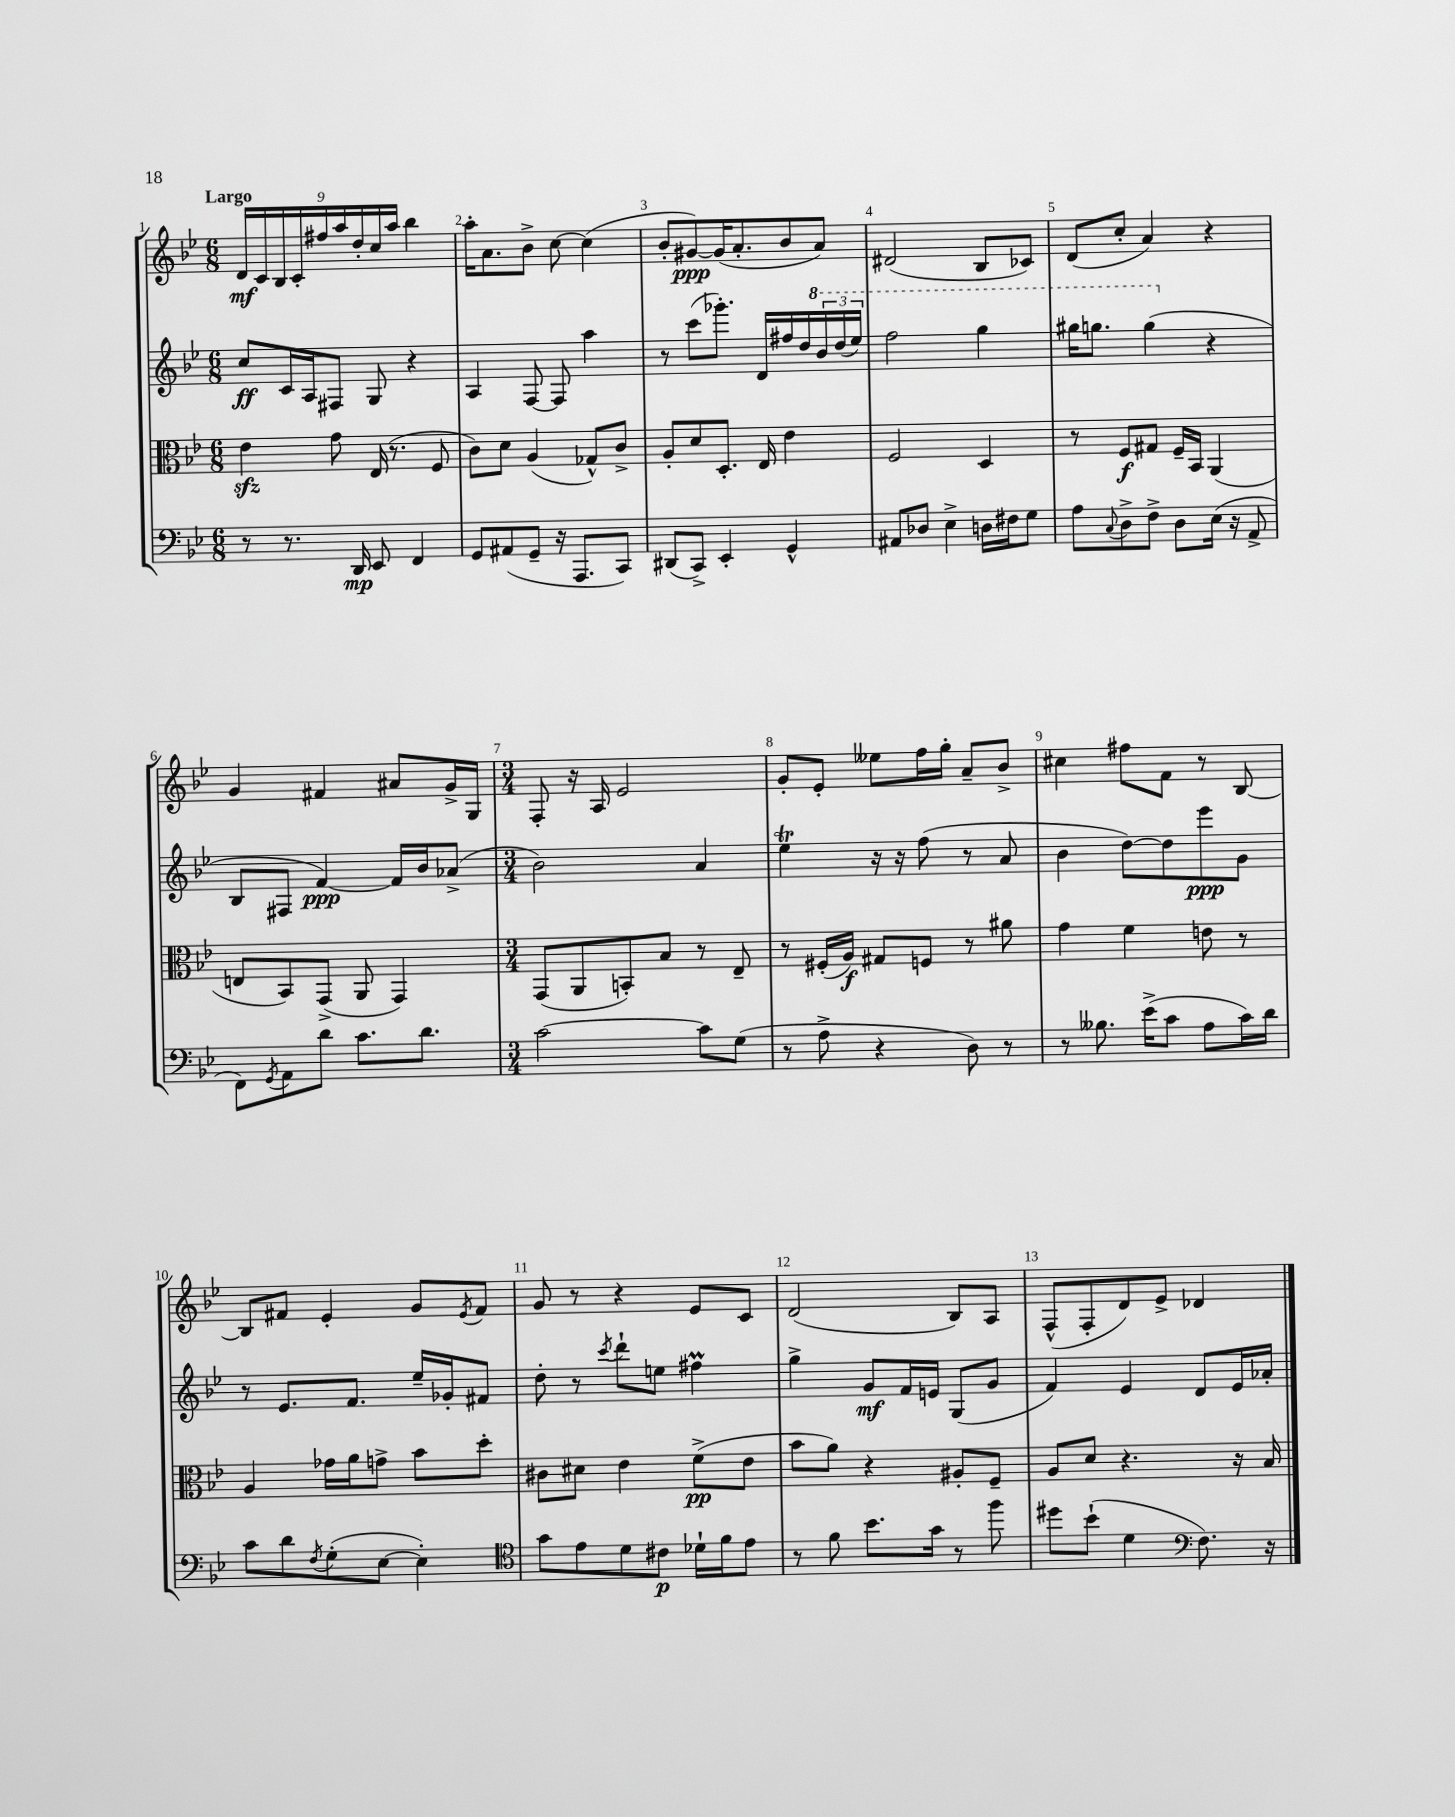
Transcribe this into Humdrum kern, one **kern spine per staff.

**kern	**kern	**kern	**kern
*staff4	*staff3	*staff2	*staff1
*clefF4	*clefC3	*clefG2	*clefG2
*k[b-e-]	*k[b-e-]	*k[b-e-]	*k[b-e-]
*M6/8	*M6/8	*M6/8	*M6/8
8r	4e-	8cc	18d
.	.	.	18c
.	.	.	18B-
8.r	.	16c	.
.	.	.	18c'
.	.	16A	.
.	.	.	18ff#
.	8g	8F#	.
.	.	.	18aa
16DD	.	.	.
.	.	.	18dd'
8EE-	(16E-	8G	.
.	.	.	18cc
.	8.r	.	.
.	.	.	18aa
4FF	.	4r	4bb-
.	8F	.	.
=	=	=	=
8GG	8c)	4A	16aa'
.	.	.	8.a
(8AA#	8d	.	.
8GG~	(4A	[8F	8b-^
16r	.	8F]	[8cc
8.AAA	.	.	.
.	8G-^^)	4aa	(4cc]
8CC)	8c^	.	.
=	=	=	=
(8DD#	8A'	8r	8b-'
8CC^)	8d	(8ccc	[8g#)
4EE-'	8.D'	8.ggg-')	(16g#]
.	.	.	8.a'
.	16E-	16d	.
4GG^^	4e-	16ff#	8b-
.	.	16dd	.
.	.	24bb-	8a)
.	.	(24ddd	.
.	.	24eee-)	.
=	=	=	=
8AA#	2F	2fff	(2d#
8D-	.	.	.
4E-^	.	.	.
16D	4D	4ggg	8B-
16F#	.	.	.
8G	.	.	8c-)
=	=	=	=
8A	8r	16ggg#	(8d
.	.	8.ggg	.
8qqC	.	.	.
8D^	8F	.	8cc'
8F^	8G#	(4ggg	4a)
8D	16F~	.	.
.	16BB-	.	.
(16E-	(4AA	4r	4r
16r	.	.	.
8AA^	.	.	.
=	=	=	=
8FF)	8E	8B-	4g
8qGG	.	.	.
8AA	8BB-)	8F#	.
8d	(8GG^	[4f)	4f#
8.c	8AA	.	.
.	4GG)	16f]	8a#
8.d	.	16b-	.
.	.	(8a-^	16g^
.	.	.	16G
=	=	=	=
*M3/4	*M3/4	*M3/4	*M3/4
[2c	(8GG	2b-)	8F'
.	8AA	.	16r
.	.	.	16A
.	8BB')	.	2e-
.	8B-	.	.
8c]	8r	4a	.
(8G	8E-~	.	.
=	=	=	=
8r	8r	4ee-	8g'
8A^	(16F#'	.	8e-'
.	16A)	.	.
4r	8G#	16r	8ee--
.	.	16r	.
.	8F	(8ff	16ff
.	.	.	16gg'
8D)	8r	8r	8a~
8r	8a#	8a	8b-^
=	=	=	=
8r	4g	4b-	4cc#
8.B--	.	.	.
.	4f	[8dd)	8ff#
(16e-^	.	.	.
8c	.	8dd]	8f
8A	8e	8eee-	8r
16c)	8r	8g	[8B-
16d	.	.	.
=	=	=	=
8c	4A	8r	8B-]
8d	.	8.e-	8f#
8qF	.	.	.
(8G'	16g-	.	4e-'
.	16a	8.f	.
[8E-	8g^	.	.
4E-'])	8b-	16ee-~	8g
.	.	16g-'	.
.	.	.	8qe-
.	8dd'	8f#	8f#
=	=	=	=
*clefC4	*	*	*
8g	8c#	8dd'	8g
8e-	8d#	8r	8r
.	.	8qccc	.
8d	4e-	8ddd`	4r
8c#	.	8ee	.
16d-`	(8f^	4ff#	8e-
16f	.	.	.
8e-	8e-	.	8c
=	=	=	=
8r	8b-	4gg^	(2d
8f	8a)	.	.
8.b-	4r	8g	.
.	.	16f	.
16g	.	16e	.
8r	8A#'	(8G	8B-)
8ff	8F~	8g	8A
=	=	=	=
8dd#	8A	4f)	(8F^^
(8b-`	8d	.	8F'
4d	4.r	4e-	8d)
.	.	.	8e-^
*clefF4	*	*	*
8.F)	.	8d	4d-
.	16r	16e-	.
16r	16B-	16a-'	.
==	==	==	==
*-	*-	*-	*-
